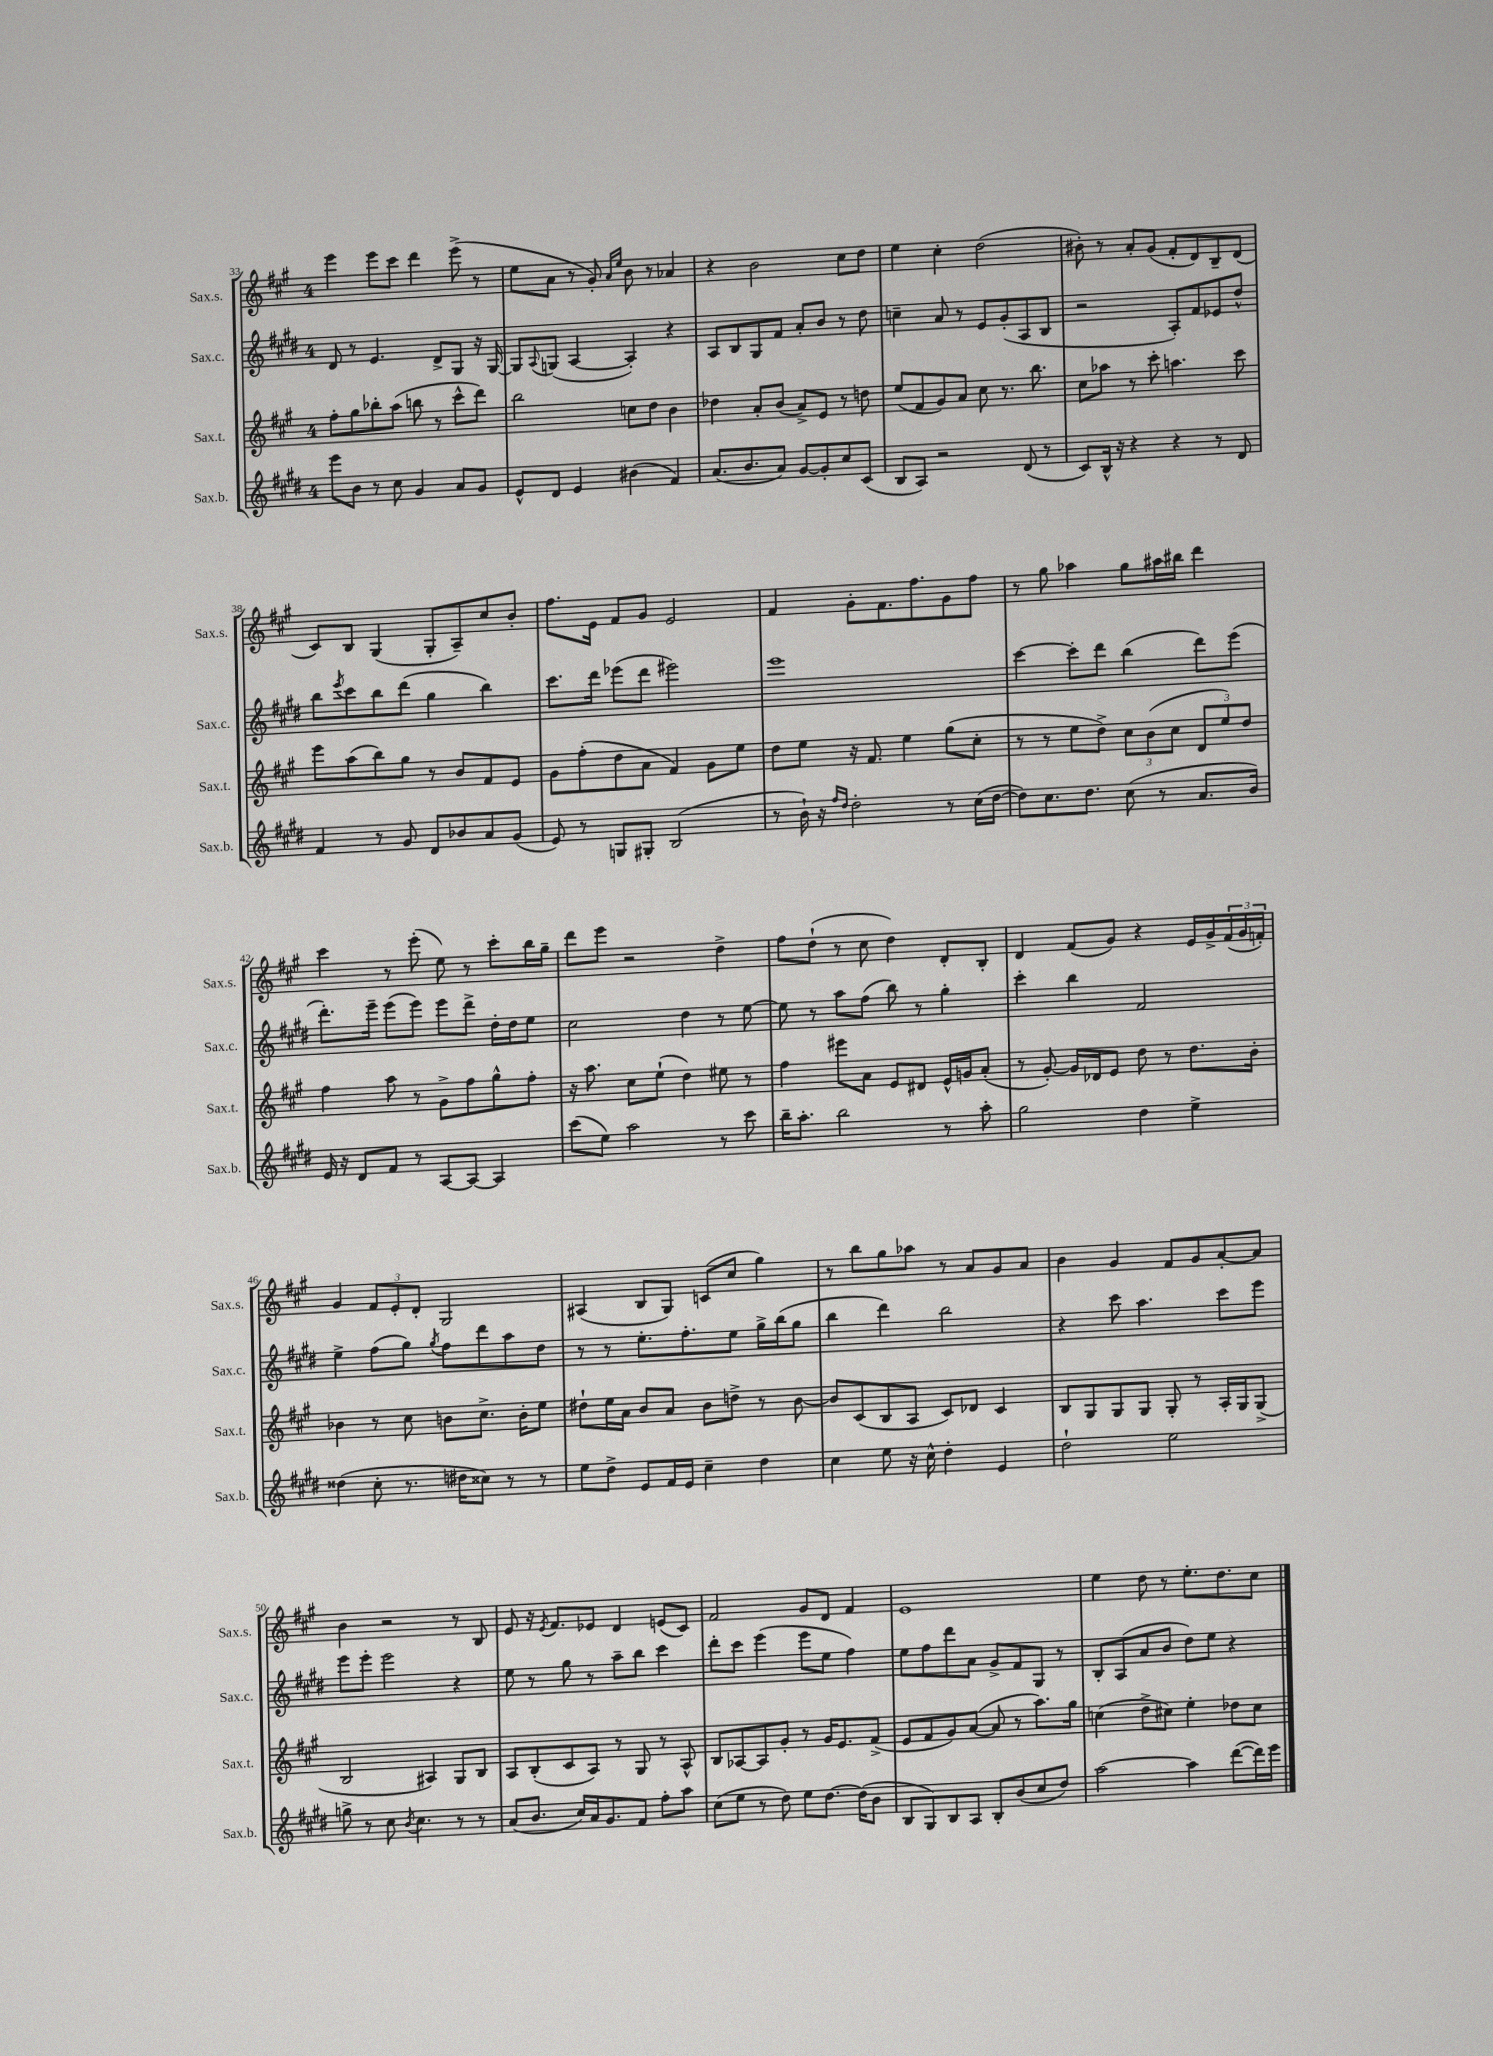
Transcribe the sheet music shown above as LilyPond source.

<<
\new StaffGroup <<
\new Staff = "s0" \with { instrumentName = "Sax.s." shortInstrumentName = "Sax.s." } {
    \clef treble \key a \major \once \override Staff.TimeSignature.style = #'single-digit \time 4/4
    e'''4 e'''8 cis'''8 d'''4 e'''8->( r8 |
    e''8 a'8 r8 gis'8-.) \grace { a'16 e''16 } b'8 r8 aes'4 |
    r4 b'2 cis''8 d''8 |
    e''4 cis''4-. d''2( |
    bis'8-.) r8 a'8-. gis'8( fis'8-. d'8) b8-- d'8( |
    cis'8) b8 gis4( gis8-. a8--) cis''8 b'8-. |
    fis''8. e'16 fis'8 gis'8 e'2 |
    fis'4 gis'8-. fis'8. fis''8. gis'8 fis''8 |
    r8 gis''8 aes''4 gis''8 ais''16 bis''16 d'''4 |
    cis'''4 r8 e'''8-.( e''8) r8 cis'''8-. b''16 gis''16-- |
    d'''8 e'''8 r2 d''4-> |
    fis''8 d''8-!( r8 cis''8 d''4) d'8-. b8-. |
    d'4 fis'8( gis'8) r4 e'16 gis'16-> \tuplet 3/2 { fis'16( gis'16 f'16-.) } |
    gis'4 \tuplet 3/2 { fis'8 e'8-. d'8-. } gis2 |
    ais4( b8 gis8) c'8( cis''8 gis''4) |
    r8 b''8 gis''8 aes''8 r8 a'8 gis'8 a'8 |
    b'4 gis'4 fis'8 gis'8 a'8~-. a'8 |
    b'4 r2 r8 b8 |
    e'8 r16 \acciaccatura { e'8 } fis'8. ees'8 d'4 e'8( cis'8) |
    fis'2 gis'8 d'8 fis'4 |
    e'1 |
    e''4 d''8 r8 e''8.-. d''8. cis''8 \bar "|." |
}
\new Staff = "s1" \with { instrumentName = "Sax.c." shortInstrumentName = "Sax.c." } {
    \clef treble \key e \major \once \override Staff.TimeSignature.style = #'single-digit \time 4/4
    dis'8 r8 e'4. dis'8-> gis8 r16 gis16~ |
    gis8 \appoggiatura { a8 } g8( a4~ a4-.) r4 |
    a8 b8 gis8 fis'8 a'8-. b'8 r8 dis''8 |
    c''4-- a'8 r8 e'8 gis'8-.( a8 b8 |
    r2 a8-.) fis'8 ees'8 dis''8-^ |
    b''8 \acciaccatura { e'''8 } cis'''8 b''8 dis'''8( gis''4 b''4) |
    cis'''8. dis'''16 ees'''8( dis'''8 eis'''2) |
    e'''1 |
    cis'''4~ cis'''8-. dis'''8 b''4( dis'''8) e'''8( |
    dis'''8.-.) e'''16-- e'''8( e'''8) e'''8 dis'''8-> dis''16-. dis''16 e''8 |
    cis''2 dis''4 r8 e''8~ |
    e''8 r8 a''8 fis''8( b''8) r8 gis''4-. |
    cis'''4-. b''4 fis'2 |
    e''4-> fis''8( gis''8) \acciaccatura { gis''8 } fis''8 dis'''8 a''8 dis''8 |
    r8 r8 e''8.-. fis''8.-. e''8 gis''16-> b''16( gis''8 |
    b''4 dis'''4) b''2 |
    r4 cis'''8 a''4. cis'''8 e'''8 |
    e'''8 e'''8-. e'''2 r4 |
    e''8 r8 gis''8 r8 a''8-- b''8 cis'''4 |
    dis'''8-. cis'''8 e'''4( e'''8 e''8 fis''4) |
    e''8 fis''8 dis'''8 a'8 gis'8-> fis'8 gis8 r8 |
    b8-. a8( a'8 b'8 dis''8) e''8 r4 \bar "|." |
}
\new Staff = "s2" \with { instrumentName = "Sax.t." shortInstrumentName = "Sax.t." } {
    \clef treble \key a \major \once \override Staff.TimeSignature.style = #'single-digit \time 4/4
    fis''8-. gis''8 bes''8-. a''8( b''8 r8 cis'''8-^ d'''8) |
    b''2 c''8 d''8 b'4 |
    des''4 a'8-. b'8( a'8->) e'8 r8 d''8 |
    e''8( fis'8 gis'8) a'8 cis''8 r8. b''8. |
    cis''8 aes''8 r8 cis'''8-. a''4. cis'''8 |
    e'''8 a''8( b''8) gis''8 r8 b'8 fis'8 e'8 |
    gis'8 fis''8-.( d''8 a'8 fis'4) gis'8 e''8 |
    d''8 e''8 r16 fis'8. e''4 gis''8( cis''8-. |
    r8 r8 e''8 d''8->) \tuplet 3/2 { cis''8 b'8( cis''8 } \tuplet 3/2 { d'8 e''8) d''8 } |
    fis''4 a''8 r8 gis'8-> fis''8 gis''8-^ fis''8-. |
    r16 a''8. cis''8 e''8-!( d''4) eis''8 r8 |
    fis''4 eis'''8 a'8 e'8 dis'8 e'16-^ g'16 a'8-.( |
    r8 gis'8~-.) gis'16 des'16 e'8 d''8 r8 d''8. b'16-. |
    bes'4 r8 cis''8 b'8 cis''8.-> b'16-. e''8 |
    dis''8-! e''16 a'16 b'8 a'8 b'8 d''8-> r8 b'8~ |
    b'8 cis'8( b8 a8 cis'8) des'8 cis'4 |
    b8 gis8 gis8 gis8 gis8-. r8 a16-. gis16 gis8->( |
    b2 ais4) gis8 b8 |
    a8 b8-.( cis'8 a8) r8 gis8 r8 a8-^ |
    b8 aes8~ aes8 gis'8-. r8 gis'16 e'8. fis'8->( |
    e'8 fis'8 gis'8) a'8~( a'8 r8 a''8.) gis''16 |
    c''4( d''8-> cis''8) e''4-. des''8 cis''8 \bar "|." |
}
\new Staff = "s3" \with { instrumentName = "Sax.b." shortInstrumentName = "Sax.b." } {
    \clef treble \key e \major \once \override Staff.TimeSignature.style = #'single-digit \time 4/4
    e'''8 b'8 r8 cis''8 gis'4 a'8 gis'8 |
    e'8-^ dis'8 e'4 bis'4( fis'4) |
    a'8.( b'8. a'8) gis'8~ gis'8-. cis''8 cis'8( |
    b8 a8) r2 dis'8( r8 |
    cis'8) b16-^ r16 r4 r4 r8 dis'8 |
    fis'4 r8 gis'8 dis'8 bes'8 a'8 gis'8( |
    e'8) r8 g8 gis8-. b2( |
    r8 b'16-!) r16 \grace { fis''16 dis''16 } dis''2-. r8 cis''16( dis''16~ |
    dis''8) cis''8. dis''8. cis''8( r8 a'8. b'16) |
    e'16 r16 dis'8 fis'8 r8 a8~ a8~ a4 |
    cis'''8( e''8) a''2 r8 cis'''8 |
    b''16-- a''8.-. b''2 r8 a''8-. |
    gis''2 dis''4 e''4-> |
    disis''4( cis''8-. r8. dis''16 cisis''8) r8 r8 |
    e''8 dis''8-> e'8 fis'16 e'16 cis''4-- dis''4 |
    cis''4 e''8 r16 cis''16-^ dis''4-. e'4 |
    dis''2-! e''2 |
    g''8-> r8 cis''8 \acciaccatura { b'8 } cis''4. r8 r8 |
    a'8( b'8. cis''16) a'16 gis'8. fis'8 fis''8-. a''8 |
    cis''8( e''8 r8 dis''8) e''8 dis''8.~ dis''16( b'8 |
    b8 gis8) b8 a8 b8-. b'8( cis''8 dis''8) |
    a''2~ a''4 dis'''8~( dis'''16) e'''16 \bar "|." |
}
>>
>>
\layout { \context { \Score currentBarNumber = #33 } }
